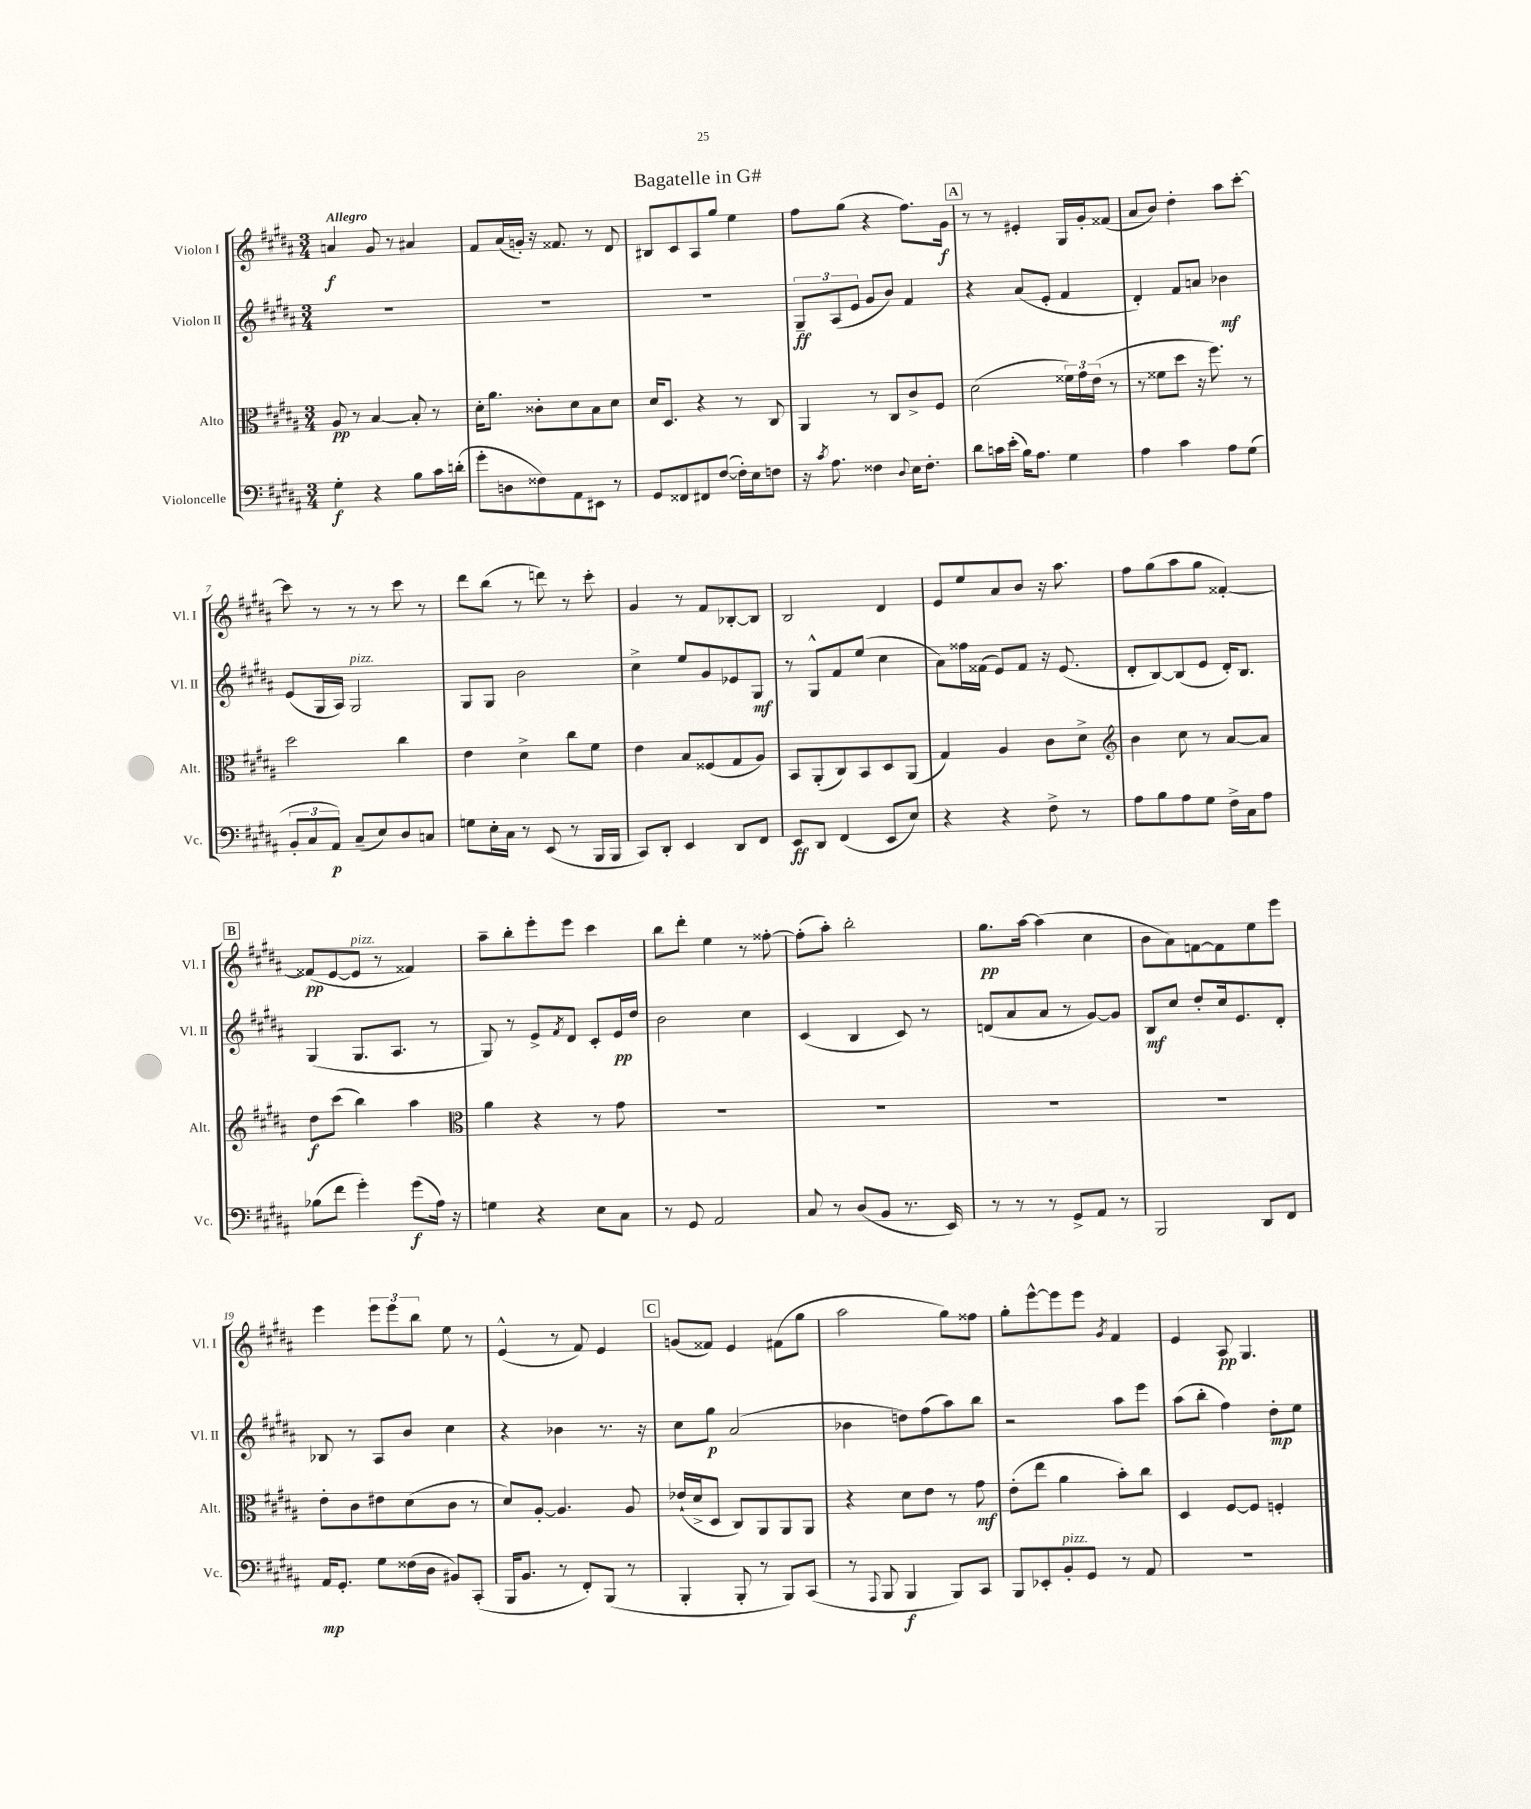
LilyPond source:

\header { title = "Bagatelle in G#" }
<<
\new StaffGroup <<
\new Staff = "s0" \with { instrumentName = "Violon I" shortInstrumentName = "Vl. I" } {
    \clef treble \key b \major \numericTimeSignature \time 3/4 \tempo "Allegro"
    a'4\f gis'8 r8 ais'4 |
    fis'8 ais'16( g'16-.) r16 fisis'8. r8 dis'8 |
    bis8 cis'8 ais8 gis''8 e''4 |
    fis''8 gis''8( r4 fis''8.) gis'16\f |
    \mark \markup { \box "A" } r8 r8 eis'4-. gis16 gis'16-. fisis'8( |
    ais'8 b'8) dis''4-. ais''8 cis'''8~-. |
    cis'''8 r8 r8 r8 cis'''8 r8 |
    dis'''8 b''8( r8 d'''8) r8 cis'''8-. |
    gis'4 r8 fis'8 bes8~-. bes8 |
    b2 dis'4 |
    e'8 e''8 ais'8 b'8 r16 ais''8. |
    fis''8 gis''8( ais''8 gis''8 fisis'4~-.) |
    \mark \markup { \box "B" } fisis'8\pp( e'8~ e'8^\markup { \italic "pizz." } r8 fisis'4) |
    ais''8-- b''8-. e'''8-. e'''8 cis'''4 |
    b''8 dis'''8-. e''4 r8 fisis''8~-. |
    fisis''8-.( ais''8-.) b''2-. |
    gis''8.\pp ais''16~ ais''4( cis''4 |
    b'8 ais'8) f'8~ f'8 e''8 e'''8 |
    e'''4 \tuplet 3/2 { e'''8 e'''8 b''8 } e''8 r8 |
    e'4-^( r8 fis'8) e'4 |
    \mark \markup { \box "C" } g'8( fisis'8) e'4 fis'8( gis''8 |
    ais''2 gis''8) fisis''8 |
    gis''8-. e'''8~-^ e'''8 e'''8 \acciaccatura { gis'8 } fis'4 |
    e'4 ais8\pp gis4. \bar "|." |
}
\new Staff = "s1" \with { instrumentName = "Violon II" shortInstrumentName = "Vl. II" } {
    \clef treble \key b \major \numericTimeSignature \time 3/4
    R2. |
    R2. |
    R2. |
    \tuplet 3/2 { gis8--\ff ais8( e'8 } gis'8 b'8) fis'4 |
    \mark \markup { \box "A" } r4 ais'8( e'8-. fis'4 |
    dis'4-.) fis'8 a'8 bes'4\mf |
    e'8( gis16 ais16) gis2^\markup { \italic "pizz." } |
    gis8 gis8 b'2 |
    cis''4-> e''8 gis'8 ees'8 gis8\mf |
    r8 gis8-^ fis'8 e''8( cis''4 |
    ais'8) fisis''16 fisis'16( e'8) fisis'8 r16 e'8.( |
    dis'8-. b8~) b8( e'8 dis'16-.) b8. |
    \mark \markup { \box "B" } gis4( gis8. ais8. r8 |
    gis8) r8 e'8-> \acciaccatura { fis'8 } dis'8 cis'8-. e'16\pp dis''16 |
    b'2 cis''4 |
    cis'4( b4 cis'8) r8 |
    d'8( ais'8 ais'8 r8 gis'8~) gis'8 |
    b8\mf cis''8 dis''8-. cis''16 e'8. dis'8-. |
    bes8 r8 ais8 b'8 cis''4 |
    r4 bes'4 r8. r16 |
    \mark \markup { \box "C" } cis''8 gis''8\p ais'2( |
    bes'4 d''8) fis''8( ais''8) b''8 |
    r2 ais''8 e'''8 |
    ais''8( b''8-. fis''4) dis''8-.\mp e''8 \bar "|." |
}
\new Staff = "s2" \with { instrumentName = "Alto" shortInstrumentName = "Alt." } {
    \clef alto \key b \major \numericTimeSignature \time 3/4
    ais8\pp r8 b4~ b8-. r8 |
    dis'16-. ais'8. cisis'8-. dis'8 b8 dis'8 |
    dis'16 dis8. r4 r8 cis8 |
    ais,4 r8 cis8 cis'8-> fis8 |
    \mark \markup { \box "A" } dis'2( \tuplet 3/2 { fisis'16) gis'16 e'16( } r8 |
    r8 fisis'8 dis''8 r16 fis''8.) r8 |
    dis''2 cis''4 |
    e'4 dis'4-> cis''8 fis'8 |
    e'4 b8 fisis8( gis8 ais8) |
    b,8 ais,8-.( cis8) b,8 dis8 ais,8( |
    gis4) ais4 cis'8 dis'8-> |
    \clef treble b'4 cis''8 r8 ais'8~ ais'8 |
    \mark \markup { \box "B" } dis''8\f cis'''8( b''4) ais''4 |
    \clef alto ais'4 r4 r8 gis'8 |
    R2. |
    R2. |
    R2. |
    R2. |
    e'8-. cis'8 eis'8 dis'8( cis'8 r8 |
    dis'8) ais8~-. ais4. ais8 |
    \mark \markup { \box "C" } ees'16-!( dis'16-> dis8 cis8) ais,8 ais,8 ais,8 |
    r4 dis'8 e'8 r8 gis'8\mf |
    e'8-.( e''8 ais'4 b'8-.) cis''8 |
    dis4 fis8~ fis8 f4-. \bar "|." |
}
\new Staff = "s3" \with { instrumentName = "Violoncelle" shortInstrumentName = "Vc." } {
    \clef bass \key b \major \numericTimeSignature \time 3/4
    gis4-.\f r4 b8 cis'16 d'16-.( |
    gis'8-. d8 fisis8) ais,8 eis,8 r8 |
    gis,8 fisis,8 fis,8 fis8~( fis16-.) e16 f8 |
    r16 \acciaccatura { cis'8 } ais8. fisis4 \appoggiatura { dis8 } e16 fisis8.-. |
    \mark \markup { \box "A" } dis'8 c'16 e'16-.( b16) ais8. gis4 |
    ais4 cis'4 ais8 gis8( |
    \tuplet 3/2 { b,8-. cis8 ais,8\p) } cis8--( e8) dis8 c8 |
    g8 e16-. cis16 r8 e,8( r8 b,,16 b,,16 |
    cis,8) dis,8-. e,4 dis,8 fis,8 |
    e,8\ff dis,8 fis,4( e,8 e8) |
    r4 r4 fis8-> r8 |
    ais8 b8 ais8 gis8 fis16-> cis16 ais8 |
    \mark \markup { \box "B" } bes8( fis'8 gis'4-.) gis'8\f( ais16) r16 |
    g4 r4 e8 cis8 |
    r8 gis,8 ais,2 |
    cis8 r8 dis8( b,8 r8. e,16) |
    r8 r8 r8 gis,8-> ais,8 r8 |
    b,,2 dis,8 fis,8 |
    ais,16\mp gis,8.-. gis8 fisis16( dis16 bis,8) cis,8-.( |
    b,,16 b,8. r8 fis,8-.) b,,8( r8 |
    \mark \markup { \box "C" } b,,4-. b,,8-. r8 b,,8) cis,8( |
    r8 \appoggiatura { ais,,8 } b,,8 b,,4\f b,,8) cis,8 |
    b,,8 ees,8-. b,8-.^\markup { \italic "pizz." } gis,8 r8 ais,8 |
    R2. \bar "|." |
}
>>
>>
